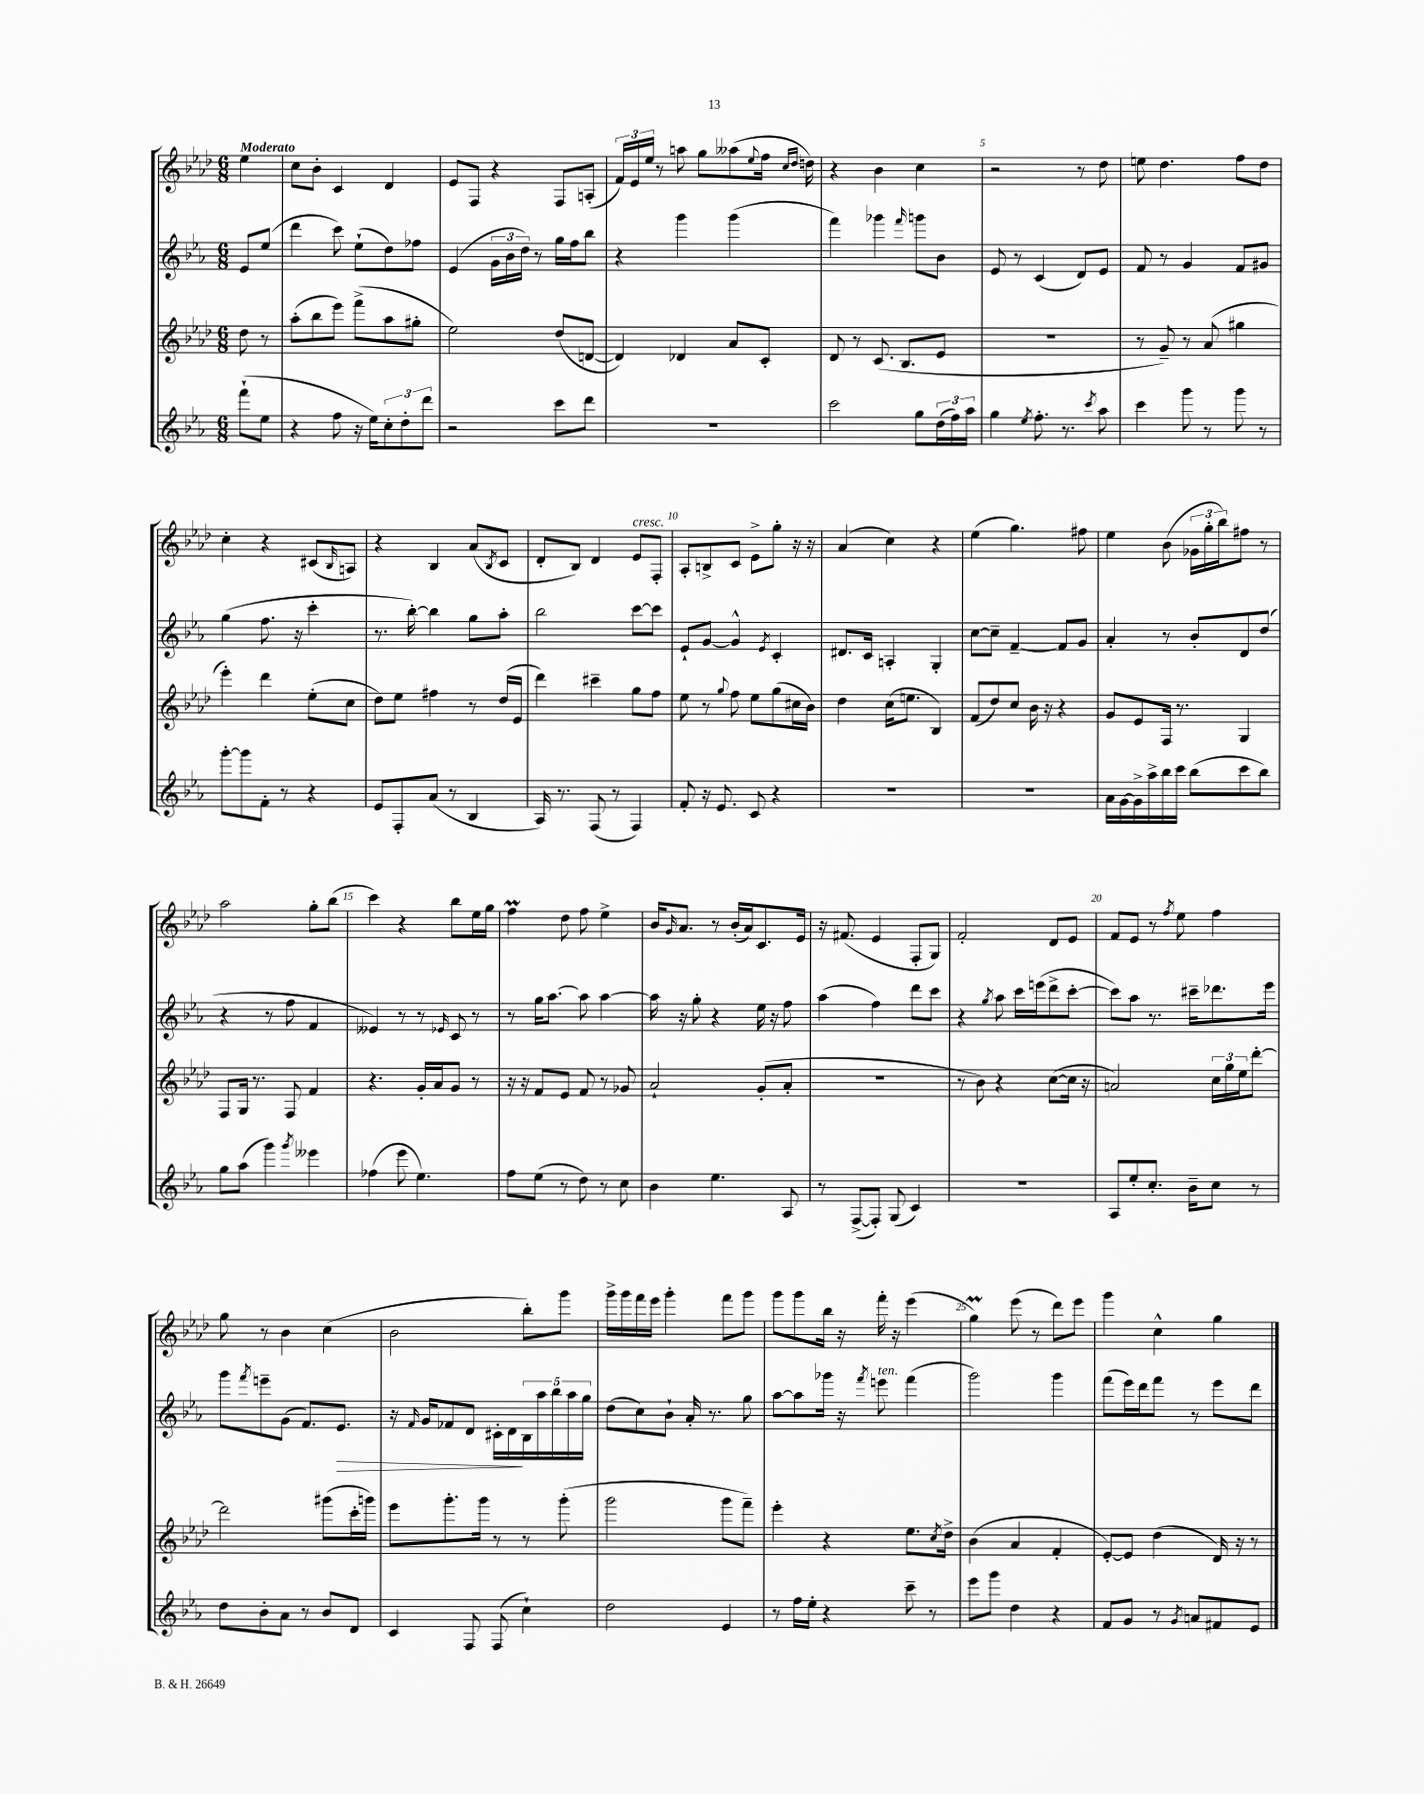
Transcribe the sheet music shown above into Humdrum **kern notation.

**kern	**kern	**kern	**kern
*staff4	*staff3	*staff2	*staff1
*clefG2	*clefG2	*clefG2	*clefG2
*k[b-e-a-]	*k[b-e-a-d-]	*k[b-e-a-]	*k[b-e-a-d-]
*M6/8	*M6/8	*M6/8	*M6/8
(8fff`\L	8dd-\	8e-/L	4ee-\
8ee-\J	8r	(8ee-/J	.
=	=	=	=
4r	(8aa-'\L	4ddd\	8cc\L
.	8bb-\	.	8b-'\J
8ff\	8eee-\J)	8ccc\)	4c/
16r	(8fff^\L	(8ee-`\L	.
16ee-\LK)	.	.	.
12cc'\	8aa-\	8dd\)	4d-/
12dd'\	.	.	.
.	8gg#'\J	8ff-\J	.
12ddd\J	.	.	.
=	=	=	=
2r	2ee-\)	(4e-/	8e-/L
.	.	.	8F/J
.	.	24g\LL	4r
.	.	24b-\	.
.	.	24dd\JJ)	.
.	.	8r	.
8ccc\L	(8dd-/L	16gg\LL	8F/L
.	.	16ff\J	.
8ddd\J	[8d/J	8bb-\J	(8A'/J
=	=	=	=
2.r	4d/])	4r	24f/LL)
.	.	.	24e-/
.	.	.	24ee-/JJ
.	.	.	8r
.	4d-/	4ggg\	8aa\
.	.	.	8gg\L
.	8a-/L	(4ggg\	(8aa--\
.	.	.	8qqee-/
.	8c'/J	.	16ff\Jk
.	.	.	16qqcc/LL
.	.	.	16qqdd-/JJ
.	.	.	16dd\)
=	=	=	=
2ccc\	8d-/	4fff\)	4r
.	8r	.	.
.	(8.c/	4ggg-\	4b-\
.	8.B-/L	.	.
.	.	16qqfff/	.
8gg\L	.	8ggg\L	4cc\
(24dd\L	8e-/J	8b-\J	.
24ff\)	.	.	.
24aa-\JJ	.	.	.
=	=	=	=
4gg\	2.r	8e-/	2r
.	.	8r	.
8qee-/	.	.	.
8.ff'\	.	(4c/	.
8.r	.	.	.
.	.	8d/L)	8r
8qccc/	.	.	.
8aa-\	.	8e-/J	8dd-\
=	=	=	=
4ccc\	8r	8f/	8ee\
.	8g~/)	8r	4.dd-\
8ggg\	8r	4g/	.
8r	(8a-/	.	.
8ggg\	4gg#\	8f/L	8ff\L
8r	.	8g#/J	8dd-\J
=	=	=	=
[8ggg'\L	4eee-'\)	(4gg\	4cc'\
8ggg\]	.	.	.
8f'\J	4ddd-\	8.ff\	4r
8r	.	.	.
.	.	16r	.
4r	(8ee-'\L	4ccc'\	(8c#/L
.	.	.	16qqB-/
.	8cc\J	.	8A/J)
=	=	=	=
8e-/L	8dd-\L)	8.r	4r
8F'/	8ee-\J	.	.
.	.	[16bb-'\)	.
(8a-/J	4ff#\	4bb-\]	4B-/
8r	.	.	.
4B-/	8r	8gg\L	(8a-/L
.	.	.	8qB-/
.	(16dd-/LL	8aa-'\J	8c/J
.	16e-/JJ	.	.
=	=	=	=
16A-/)	4ddd-\)	2bb-\	8d-'/L
8.r	.	.	.
.	.	.	8B-/J)
(8F/	4ccc#~\	.	4d-/
8r	.	.	.
4F/)	8gg\L	[8ccc\L	8e-/L
.	8ff\J	8ccc\]J	8F'/J
=	=	=	=
8f'/	8ee-\	8e-`/L	8A-'/L
16r	8r	[8g/J	8B^/
8.e-/	.	.	.
.	8qqgg/	.	.
.	8ff\	4g^^/]	8c/J
8c/	8ee-\L	.	8e-^\L
.	.	8qe-/	.
4r	(8gg\	4c'/	8gg'\J
.	16cc#\L	.	16r
.	16b-\JJ)	.	16r
=	=	=	=
2.r	4dd-\	8.d#/L	(4a-/
.	.	16c/Jk	.
.	(16cc\LK	4A'/	4cc\)
.	8.ee\J	.	.
.	4B-/)	4G'/	4r
=	=	=	=
2.r	(8f/L	[8cc\L	(4ee-\
.	8dd-/)	8cc~\]J	.
.	8cc/J	[4f~/	4.gg\)
.	16b-\	.	.
.	16r	.	.
.	4r	8f/]L	.
.	.	8g/J	8ff#\
=	=	=	=
16a-\LL	8g/L	4a-'/	4ee-\
[16g\	.	.	.
16g^\]	8e-/	.	.
16aa-^\	.	.	.
16bb-\	16F/Jk	8r	(8b-\
16ccc\JJ	8.r	.	.
(8bb-\L	.	8b-'/L	24g-\LL
.	.	.	24gg'\
.	.	.	24bb-\J)
8ccc\	4G/	8d/	8ff#\J
8bb-\J)	.	(8dd/J	8r
=	=	=	=
8gg\L	8F/L	4r	2aa-\
(8aa-\J	16G/Jk	.	.
.	8.r	.	.
4ggg\)	.	8r	.
.	8F/	8ff\	.
8qggg/	.	.	.
4eee--\	4f/	4f/	8gg'\L
.	.	.	(8bb-\J
=	=	=	=
(4ff-\	4.r	4e--/)	4ccc\)
8eee-\	.	8r	4r
4.ee-\)	16g'/LL	8r	.
.	16a-/J	.	.
.	.	16qqe-/	.
.	8g/J	8c/	8bb-\L
.	8r	8r	16ee-\L
.	.	.	16gg\JJ
=	=	=	=
8ff\L	16r	8r	4ff\
.	16r	.	.
(8ee-\J	8f/L	16gg\LK	.
.	.	[8.aa-\J	.
8r	8e-/J	.	8dd-\
8dd\)	8f/	8aa-\]	8ff\
8r	8r	[4aa-\	4ee-^\
8cc\	8g-/	.	.
=	=	=	=
4b-\	2a-`/	16aa-\]	16b-/LK
.	.	.	16qqg/
.	.	16r	8.a-/J
.	.	8gg'\	.
4.ee-\	.	4r	8r
.	.	.	(16b-'/LL
.	.	.	16a-/J)
.	(8g'/L	16ee-\	8.c/
.	.	16r	.
8A-/	8a-'/J	8ff\	.
.	.	.	16e-/Jk
=	=	=	=
8r	2.r	(4aa-\	16r
.	.	.	(8.f#/
([8F^/L	.	.	.
8F'/]J)	.	4ff\)	4e-/
(8G/	.	.	.
4c/)	.	8ddd\L	8F'/L
.	.	8ccc\J	8G/J)
=	=	=	=
2.r	8r	4r	2f'/
.	8b-\)	.	.
.	.	8qgg/	.
.	4r	8aa-\	.
.	.	16ccc\LL	.
.	.	(16eee\J	.
.	([8cc\L	8ddd^\	8d-/L
.	16cc\]Jk	[8ccc'\J	8e-/J
.	16r	.	.
=	=	=	=
8A-/L	2a/)	8ccc\]L)	8f/L
8ee-'/	.	8aa-\J	8e-/J
8.cc'/J	.	8.r	8r
.	.	.	8qff/
.	.	.	8ee-\
16b-~\LK	.	16ccc#~\LK	.
8cc\J	24cc\LL	8.ddd-\	4ff\
.	24gg\	.	.
.	24ee-\J	.	.
8r	[8ddd-'\J	.	.
.	.	16eee-\Jk	.
=	=	=	=
8dd\L	2ddd-\]	8ggg\L	8gg\
.	.	8qfff/	.
8b-'\	.	8eee~\	8r
8a-\J	.	(8g\J	4b-\
8r	.	8.f/L)	.
8b-/L	(8ggg#\L	.	(4cc\
.	.	8.e-/J	.
8d/J	16ccc'\L	.	.
.	16ggg\JJ)	.	.
=	=	=	=
4c/	8eee-\L	16r	2b-\
.	.	16qqf/	.
.	.	16g/LK	.
.	8.ggg'\	8f-/	.
8F/	.	8d/J	.
.	16ggg\Jk	.	.
(8F/	8r	16c#'\LL	.
.	.	16d\	.
4cc`\)	8r	20B-\	8bb-'\L)
.	.	20aa-\	.
.	.	20bb-\	.
.	(8ggg'\	.	8ggg\J
.	.	20aa-\	.
.	.	20gg\JJ	.
=	=	=	=
2dd\	2ggg\	(8dd\L	16ggg^\LL
.	.	.	16ggg\
.	.	8cc\)	16fff\
.	.	.	16eee-\JJ
.	.	8b-`\J	4ggg'\
.	.	16a-'/	.
.	.	8.r	.
4e-/	8ggg\L	.	8fff\L
.	8fff~\J)	8gg\	8ggg\J
=	=	=	=
8r	4eee-'\	[8aa-\L	8ggg\L
16ff\LL	.	8aa-\]	8ggg\
16ee-'\JJ	.	.	.
4r	4r	16ggg-\Jk	16bb-\Jk
.	.	16r	16r
.	.	8qfff/	.
.	.	8eee\	16fff'\
.	.	.	16r
8ccc~\	8.ee-\L	(4fff\	(4eee-\
8r	.	.	.
.	8qcc/	.	.
.	16dd-^\Jk	.	.
=	=	=	=
8eee-\L	(4b-\	2ggg\)	4gg\)
8ggg\J	.	.	.
4dd\	4a-/	.	(8eee-\
.	.	.	8r
4r	4f'/	4ggg\	8ddd-\L)
.	.	.	8eee-\J
=	=	=	=
8f/L	[8e-'/L)	(8fff\L	4ggg\
8g/J	8e-/]J	16eee-\L)	.
.	.	16ddd\J	.
8r	(4dd-\	8fff\J	4cc^^\
8qg/	.	.	.
8a/L	.	8r	.
8f#/	16d-/)	8eee-\L	4gg\
.	16r	.	.
8e-/J	8r	8ddd\J	.
==	==	==	==
*-	*-	*-	*-
